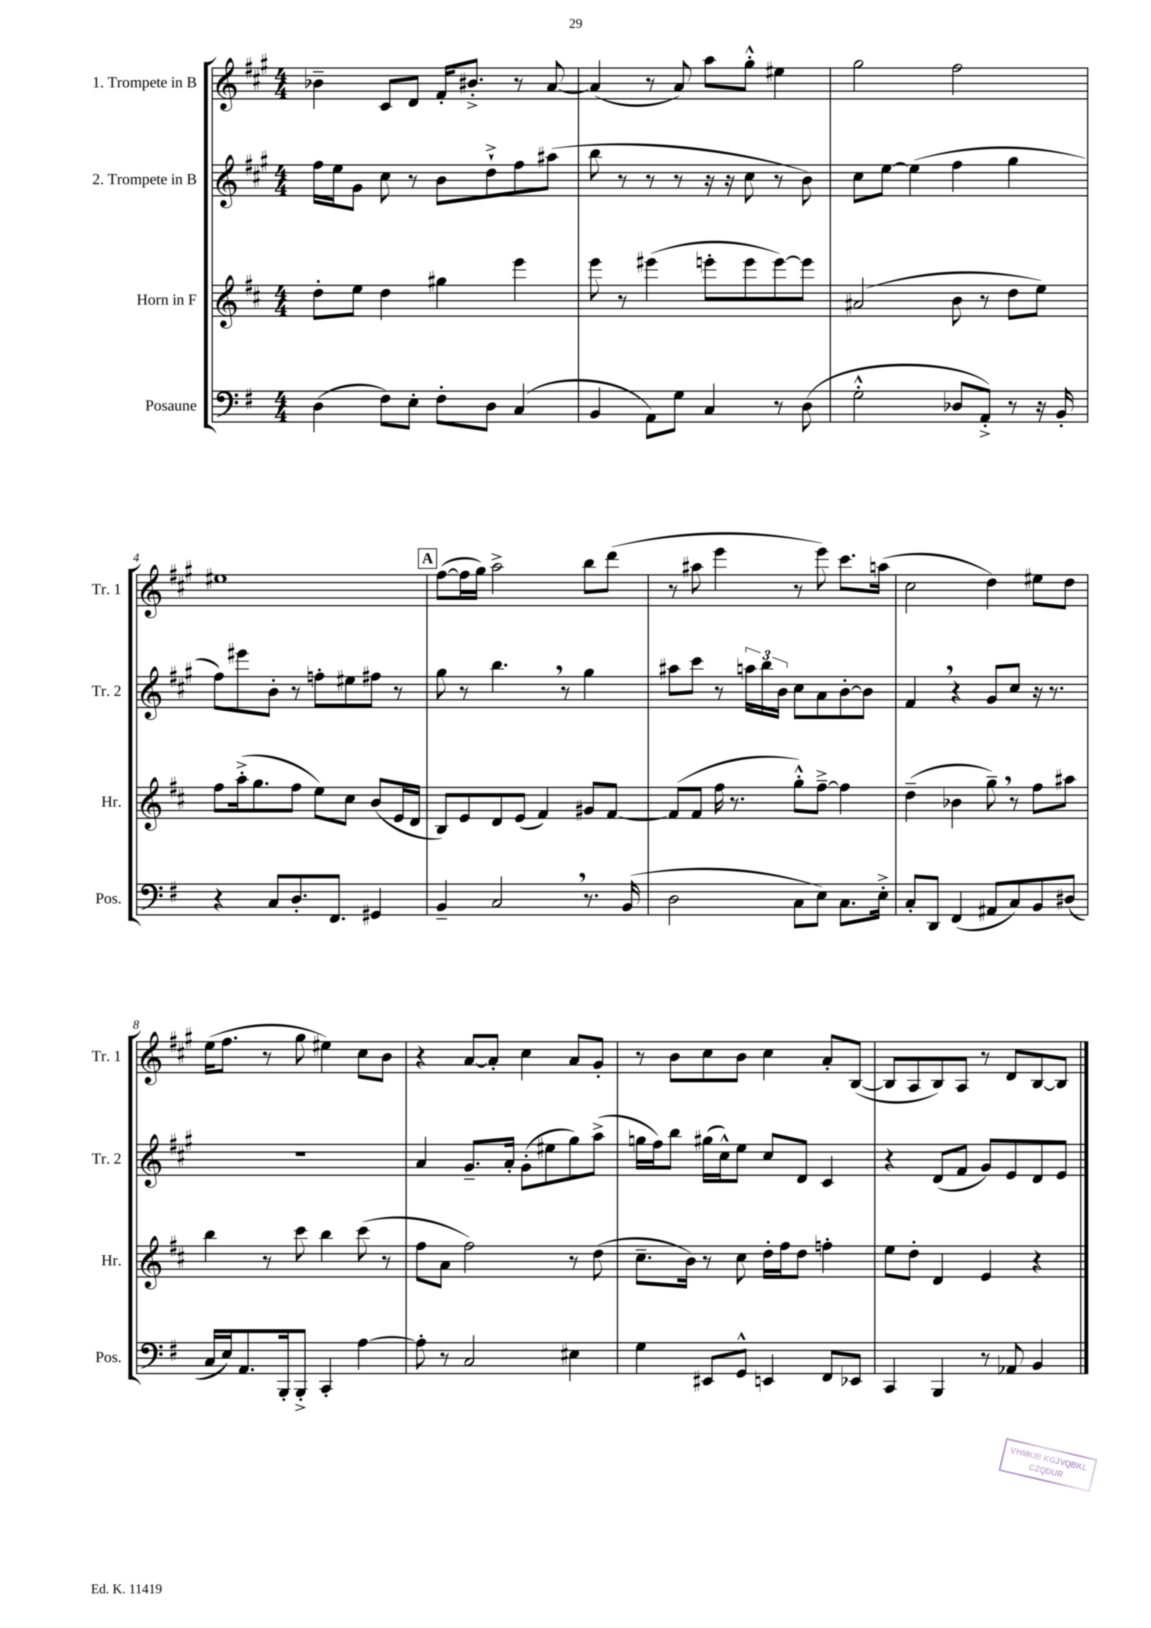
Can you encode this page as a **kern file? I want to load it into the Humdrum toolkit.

**kern	**kern	**kern	**kern
*staff4	*staff3	*staff2	*staff1
*clefF4	*clefG2	*clefG2	*clefG2
*k[f#]	*k[f#c#]	*k[f#c#g#]	*k[f#c#g#]
*M4/4	*M4/4	*M4/4	*M4/4
(4D	8dd'	16ff#	4b-~
.	.	16ee	.
.	8ee	8g#	.
8F#)	4dd	8cc#	8c#
8E'	.	8r	8d
8F#'	4gg#	8b	16f#'
.	.	.	8.b#'^
8D	.	8dd`^	.
(4C	4eee	8ff#	8r
.	.	(8aa#	[8a
=	=	=	=
4BB	8eee	8bb	(4a]
.	8r	8r	.
8AA)	(4eee#	8r	8r
8G	.	8r	8a)
4C	8eee'	16r	8aa
.	.	16r	.
.	8eee	8cc#	8gg#'^^
8r	[8eee)	8r	4ee#
(8D	8eee]	8b)	.
=	=	=	=
2G'^^	(2a#	8cc#	2gg#
.	.	[8ee	.
.	.	(4ee]	.
8D-	8b	4ff#	2ff#
8AA'^)	8r	.	.
8r	8dd	4gg#	.
16r	8ee)	.	.
16BB'	.	.	.
=	=	=	=
4r	8ff#	8ff#)	1ee#
.	(16aa'^	8eee#	.
.	8.gg	.	.
8C	.	8b'	.
8.D'	8ff#	8r	.
.	8ee)	8ff'	.
8.FF#	.	.	.
.	8cc#	8ee#	.
4GG#	(8b	8ff#	.
.	16e	8r	.
.	16d	.	.
=	=	=	=
4BB~	8B)	8gg#	([8ff#
.	8e	8r	16ff#]
.	.	.	16gg#)
2C	8d	4.bb	2aa^
.	(8e	.	.
.	4f#)	.	.
.	.	8r	.
8.r	8g#	4gg#	8bb
.	[8f#	.	(8ddd
(16BB	.	.	.
=	=	=	=
2D	(8f#]	8aa#	8r
.	8f#	8ccc#	8aa#
.	16ff#	8r	4eee
.	8.r	.	.
.	.	24aa	.
.	.	24bb	.
.	.	24b	.
8C	8gg'^^)	8cc#	8r
8E)	[8ff#~^	8a	8eee)
8.C	4ff#]	[8b'	8.ccc#
.	.	8b]	.
16E'^	.	.	(16aa
=	=	=	=
8C'	(4dd~	4f#	2cc#
8DD	.	.	.
(4FF#	4b-	4r	.
8AA#	8gg~)	8g#	4dd)
8C)	8r	8cc#	.
8BB	8ff#	16r	8ee#
.	.	8.r	.
(8D#	8aa#	.	8dd
=	=	=	=
16C	4bb	1r	(16ee
16E)	.	.	8.ff#
8.AA	.	.	.
.	8r	.	8r
16BBB'	.	.	.
8BBB'^	8ccc#	.	8gg#
4CC'	4bb	.	4ee#)
[4A	(8ccc#	.	8cc#
.	8r	.	8b
=	=	=	=
8A']	8ff#	4a	4r
8r	8a	.	.
2C	2ff#)	8.g#~	[8a
.	.	.	8a']
.	.	16a'	.
.	.	(8g#'	4cc#
.	.	8ee#	.
4E#	8r	8gg#)	8a
.	(8dd	(8aa^	8g#'
=	=	=	=
4G	8.cc#~	16gg	8r
.	.	16ff#)	.
.	.	8bb	8b
.	16b)	.	.
8EE#	8r	(16gg#	8cc#
.	.	16cc#^^)	.
8GG^^	8cc#	8ee	8b
4EE	16dd'	8cc#	4cc#
.	16ff#	.	.
.	8dd	8d	.
8FF#	4ff'	4c#	8a'
8EE-	.	.	([8B
=	=	=	=
4CC	8ee	4r	8B]
.	8dd'	.	8A
4BBB	4d	(8d	8B)
.	.	8f#	8A
8r	4e	8g#)	8r
8AA-	.	8e	8d
4BB	4r	8d	[8B
.	.	8e	8B]
==	==	==	==
*-	*-	*-	*-
